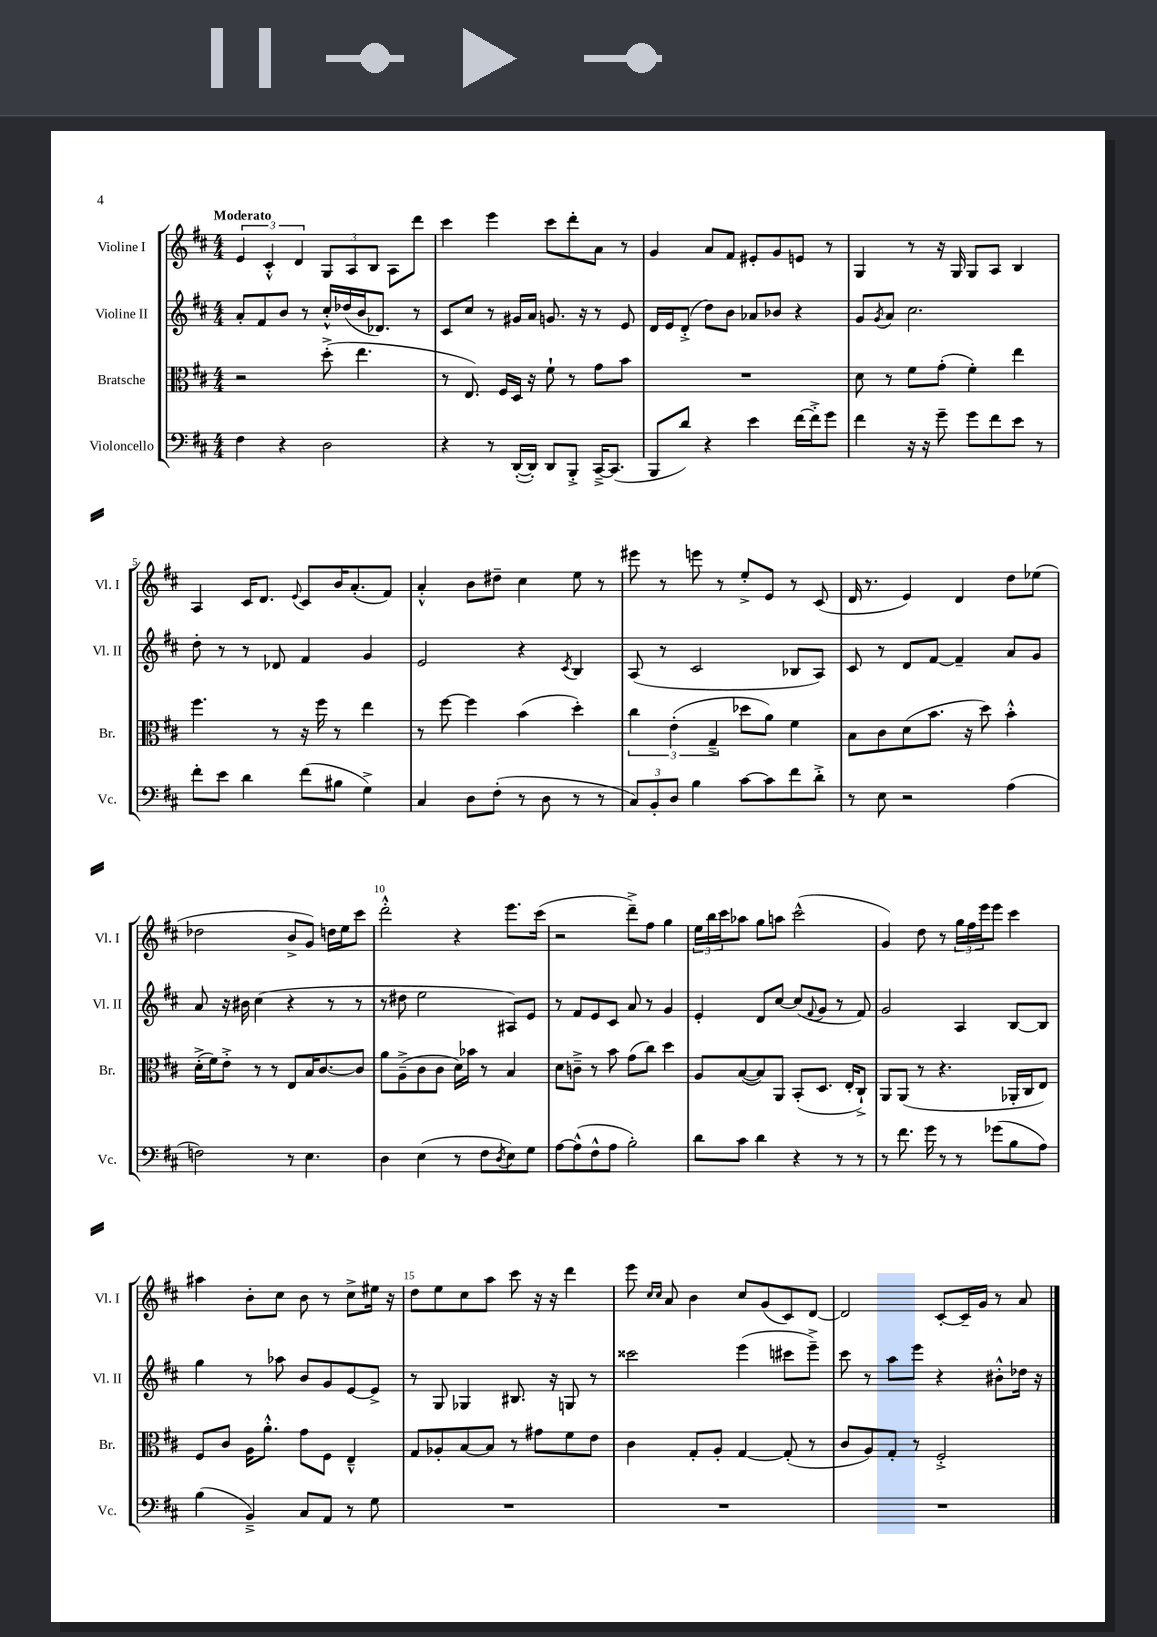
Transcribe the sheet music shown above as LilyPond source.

<<
\new StaffGroup <<
\new Staff = "s0" \with { instrumentName = "Violine I" shortInstrumentName = "Vl. I" } {
    \clef treble \key d \major \numericTimeSignature \time 4/4 \tempo "Moderato"
    \tuplet 3/2 { e'4 cis'4-.-^ d'4 } \tuplet 3/2 { g8 a8 b8 } a8 d'''8 |
    cis'''4 e'''4 cis'''8 d'''8-. a'8 r8 |
    g'4 a'8 fis'8 eis'8-. g'8 e'8 r8 |
    g4 r8 r16 g16 g8 a8 b4 |
    a4 cis'16 d'8. \appoggiatura { e'8 } cis'8 b'16 a'8.-.( fis'8) |
    a'4-.-^ b'8 dis''8-- cis''4 e''8 r8 |
    eis'''8 r8 e'''8 r8 e''8-.-> e'8 r8 cis'8( |
    d'16 r8. e'4) d'4 d''8 ees''8( |
    des''2 b'8-> g'8) d''16 e''16 cis'''8 |
    d'''2-.-^ r4 e'''8. cis'''16( |
    r2 d'''8--->) fis''8 g''4 |
    \tuplet 3/2 { e''16 b''16 cis'''16 } aes''8 g''8 a''8 cis'''2-^( |
    g'4) d''8 r8 \tuplet 3/2 { g''16 fis''16 e'''16 } e'''8 cis'''4 |
    ais''4 b'8-. cis''8 b'8 r8 cis''8-> eis''16 r16 |
    d''8 e''8 cis''8 a''8 cis'''8 r16 r16 d'''4 |
    e'''8 \grace { cis''16 cis''16 } a'8 b'4 cis''8 g'8( cis'8) d'8~ |
    d'2 cis'8~-. cis'16-- g'16 r8 a'8 \bar "|." |
}
\new Staff = "s1" \with { instrumentName = "Violine II" shortInstrumentName = "Vl. II" } {
    \clef treble \key d \major \numericTimeSignature \time 4/4
    a'8-. fis'8 b'8 r8 cis''16-.-^ des''16( b'16 des'8.) r8 |
    cis'8 cis''8 r8 gis'16 a'16 g'8. r16 r8 e'8 |
    d'16 e'16 d'8-.->( d''8) b'8 aes'8 bes'8 r4 |
    g'8 \acciaccatura { g'8 } a'8 cis''2. |
    d''8-. r8 r8 des'8 fis'4 g'4 |
    e'2 r4 \acciaccatura { cis'8 } b4 |
    a8( r8 cis'2 bes8 a8) |
    cis'8 r8 d'8 fis'8~ fis'4-- a'8 g'8 |
    a'8 r16 bis'16 cis''4( r4 r8 r8 |
    r8 dis''8 e''2 ais8) e'8 |
    r8 fis'8 e'8 cis'8 a'8 r8 g'4 |
    e'4-. d'8 cis''8~ cis''8( \appoggiatura { fis'8 } g'8 r8 fis'8) |
    g'2 a4 b8~ b8 |
    g''4 r8 aes''8 b'8 g'8 e'8~ e'8-> |
    r8 g8 ges4 bis8. r16 g8 r8 |
    cisis'''2 e'''4( cis'''8 e'''8--->) |
    cis'''8 r8 a''8 e'''8 r4 bis'8-.-^ des''16 r16 \bar "|." |
}
\new Staff = "s2" \with { instrumentName = "Bratsche" shortInstrumentName = "Br." } {
    \clef alto \key d \major \numericTimeSignature \time 4/4
    r2 d''8-.->( e''4. |
    r8 e8.) fis16 d16 r16 fis'8-! r8 g'8 b'8 |
    R1 |
    d'8 r8 fis'8 g'8-.( fis'4-.) e''4 |
    fis''4. r8 r16 fis''16 r8 e''4 |
    r8 fis''8~ fis''4 b'4( d''4-.) |
    \tuplet 3/2 { cis''4 e'4-.( g4---> } des''8 a'8) fis'4 |
    b8 cis'8 d'8( b'8. r16 d''8) b'4-.-^ |
    d'16-.->( fis'16) e'8-.-> r8 r8 e8 b16 cis'8.~ cis'8 |
    a'8 a8--->( cis'8 cis'8 d'16) bes'16 r8 b4 |
    d'8 c'8---> r8 b'8 g'8( cis''8) d''4 |
    a8 b8~( b8) a,8 b,8-.( d8. e16-. cis8-!->) |
    a,8 a,8( r8 r4. aes,16-. cis16 e8) |
    fis8 cis'8 a16 a'8.-.-^ g'8 fis8 e4---^ |
    g8 aes8-. b8~ b8 r8 gis'8 fis'8 e'8 |
    cis'4 g8-. a8-. g4~ g8-.( r8 |
    cis'8 a8) g8-. r8 fis2-.-> \bar "|." |
}
\new Staff = "s3" \with { instrumentName = "Violoncello" shortInstrumentName = "Vc." } {
    \clef bass \key d \major \numericTimeSignature \time 4/4
    fis4 r4 d2 |
    r4 r8 d,16~-.( d,16-.) d,8 b,,8-.-> cis,16~---> cis,8.( |
    b,,8 d'8) r4 e'4 fis'16~ fis'16-.-> g'8 |
    fis'4 r16 r16 g'8-- g'8 fis'8 e'8 r8 |
    fis'8-. e'8 d'4 fis'8( bis8 g4->) |
    cis4 d8 fis8-.( r8 d8 r8 r8 |
    \tuplet 3/2 { cis8) b,8-. d8 } b4 cis'8~ cis'8 fis'8 d'8-.-> |
    r8 e8 r2 a4( |
    f2) r8 e4. |
    d4 e4( r8 fis8 \acciaccatura { d8 } e8) g8 |
    a8~ a8-^( fis8-^ a8 b2-.) |
    d'8 cis'8 d'4 r4 r8 r8 |
    r8 fis'8. g'16 r8 r8 ges'8( b8 a8) |
    b4( b,4--->) cis8 a,8 r8 g8 |
    R1 |
    R1 |
    R1 \bar "|." |
}
>>
>>
\layout { \context { \Score \override BarNumber.break-visibility = ##(#f #t #t) barNumberVisibility = #(every-nth-bar-number-visible 5) } }
